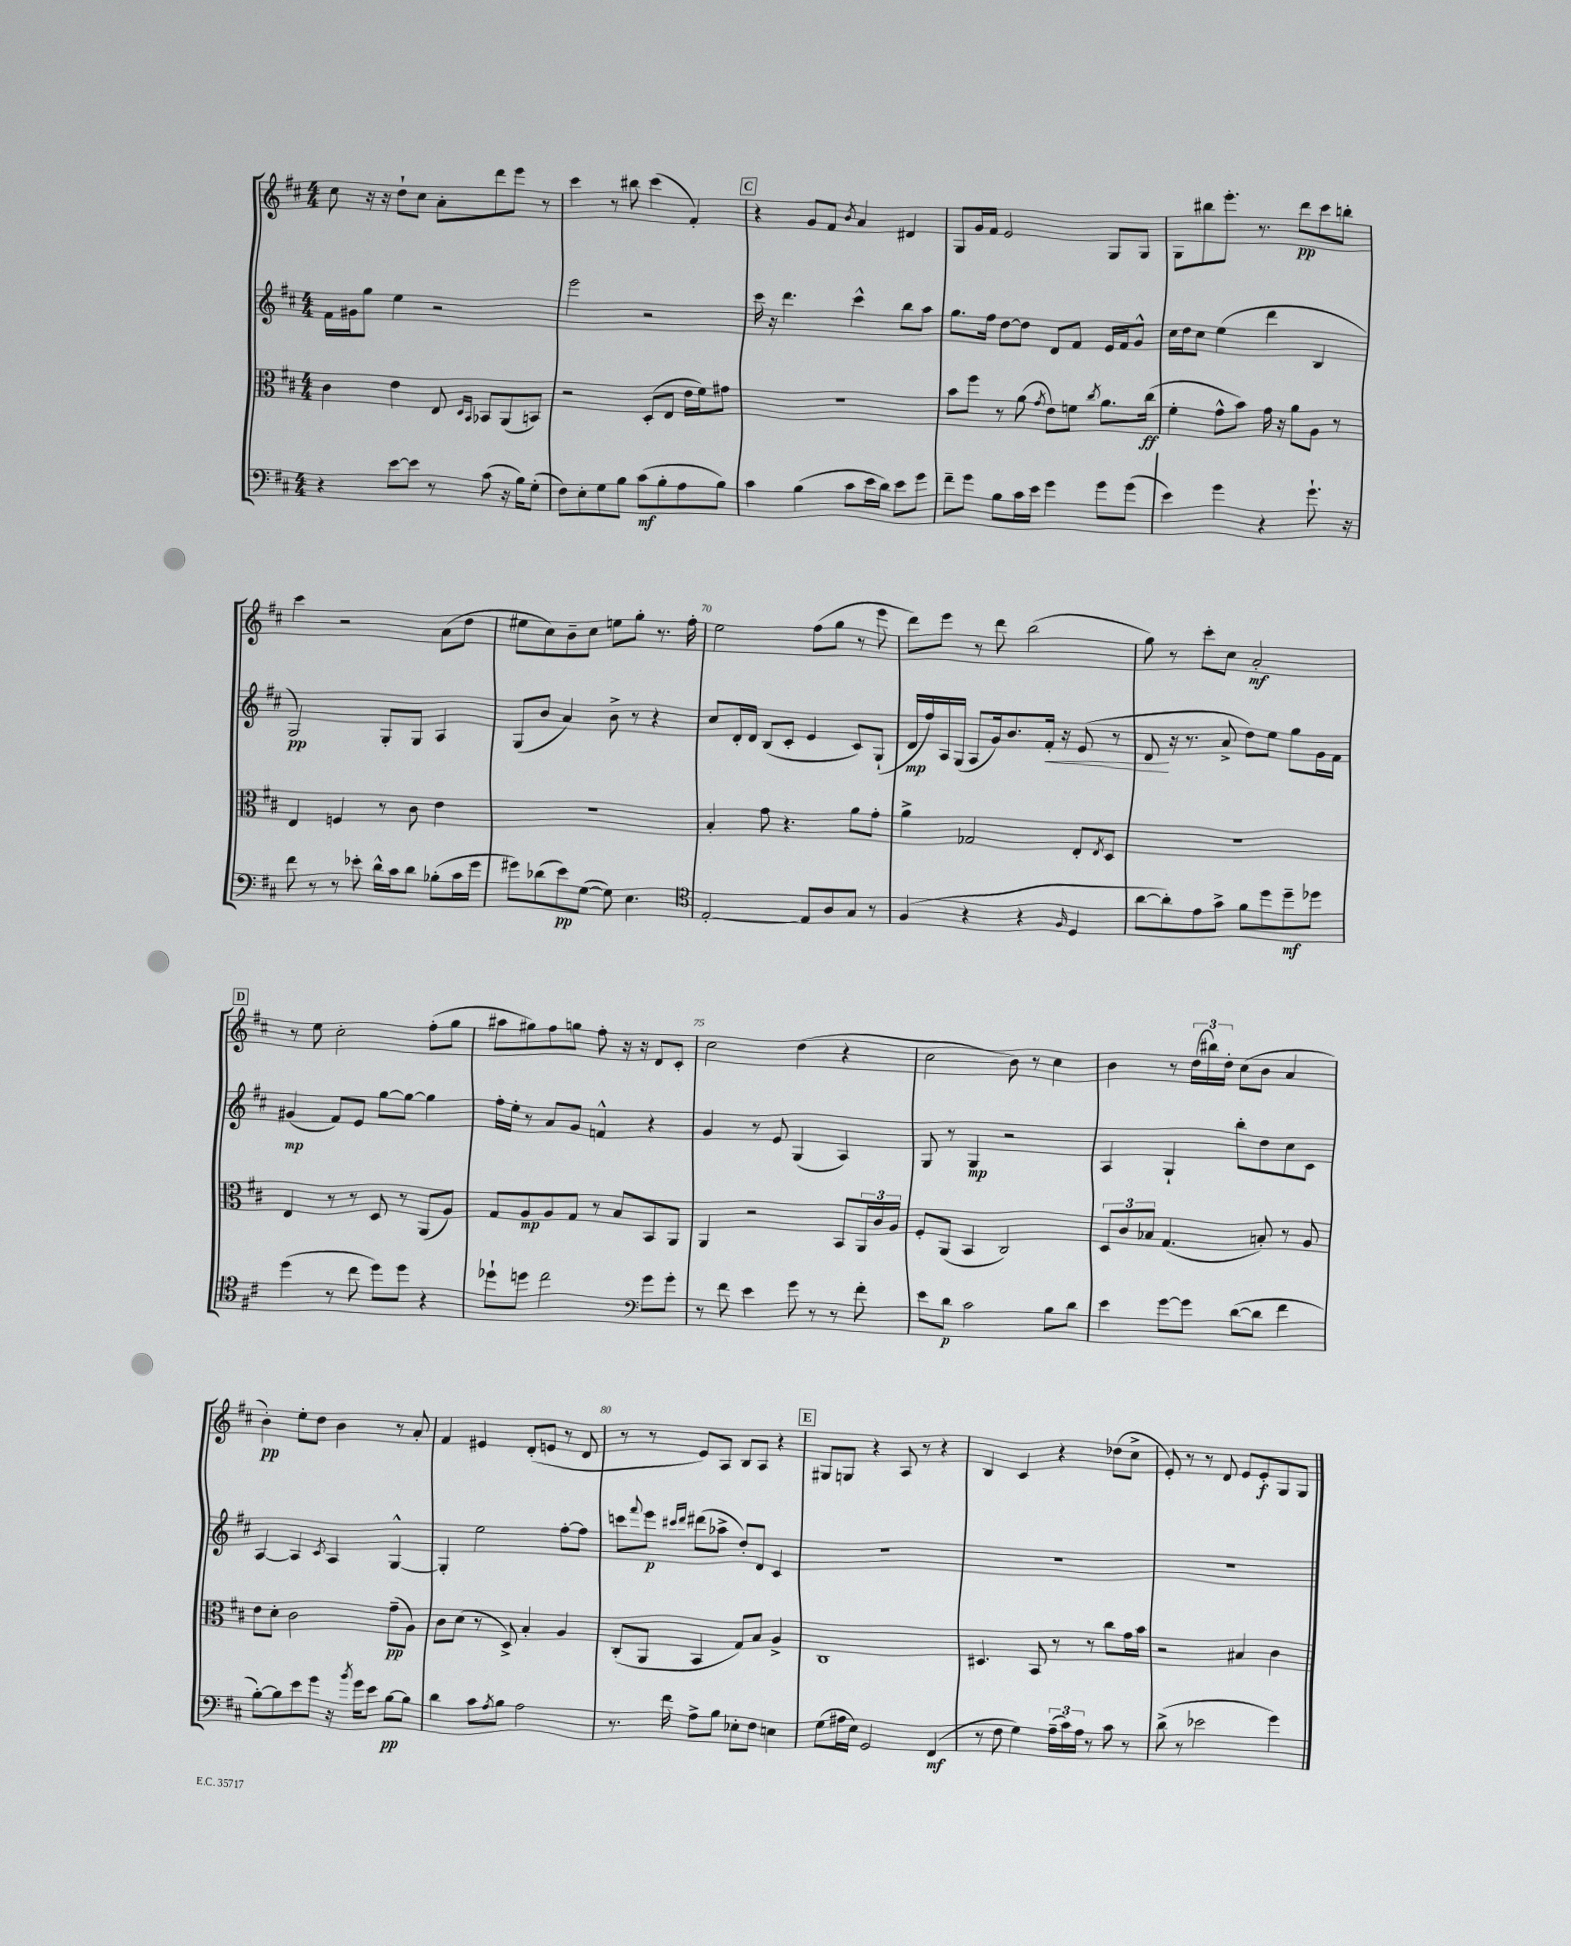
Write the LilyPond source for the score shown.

<<
\new StaffGroup <<
\new Staff = "s0" {
    \clef treble \key d \major \numericTimeSignature \time 4/4
    cis''8 r16 r16 d''8-! cis''8 a'8-. d'''8 e'''8 r8 |
    cis'''4 r8 bis''8 cis'''4( fis'4-.) |
    \mark \markup { \box "C" } r4 g'8 fis'8 \acciaccatura { b'8 } a'4 dis'4 |
    g8 g'16 fis'16 e'2 g8 g8 |
    g8 bis''8 e'''8.-. r8. d'''8\pp cis'''8 b''8-. |
    cis'''4 r2 a'8( d''8 |
    eis''8 cis''8) b'8-- cis''8 e''8 g''8-. r8. fis''16-. |
    e''2 fis''8( g''8 r8 e'''8 |
    d'''8) e'''8 r8 d'''8 b''2( |
    g''8) r8 cis'''8-. cis''8 a'2-.\mf |
    \mark \markup { \box "D" } r8 e''8 cis''2-. fis''8-.( g''8 |
    ais''8 gis''8) fis''8 g''8 fis''8-. r16 r16 d'8 cis'8-. |
    cis''2 d''4( r4 |
    cis''2 b'8) r8 cis''4 |
    b'4 r8 \tuplet 3/2 { d''16( bis''16) d''16-. } cis''8( b'8 a'4 |
    b'4-.\pp) e''8-. d''8 b'4 r8 a'8-. |
    fis'4 eis'4 d'8-.( e'8 r8 d'8 |
    r8 r8 e'8) a8 b8 a8 r4 |
    \mark \markup { \box "E" } gis8 g8 r4 a8 r8 r4 |
    b4 cis'4 r4 des''8( cis''8-> |
    e'8-.) r8 r8 d'8 e'8 e'8-.\f g8 g8 \bar "|." |
}
\new Staff = "s1" {
    \clef treble \key d \major \numericTimeSignature \time 4/4
    fis'16 gis'16 g''8 e''4 r2 |
    e'''2 r2 |
    \mark \markup { \box "C" } cis'''16 r16 d'''4. cis'''4-^ b''8 a''8 |
    g''8. fis''16 d''8~ d''8 d'8 fis'8 e'16 fis'16 g'8-^ |
    cis''16 d''16 cis''8 e''4( d'''4 b4 |
    g2\pp) g8-. g8 a4 |
    g8( b'8 a'4) b'8-> r8 r4 |
    cis''8 d'16-. d'16 b8( cis'8-. e'4 cis'8) g8-!( |
    d'16\mp fis''16) a16 g16( a8 g'16) b'8. fis'16-.\< r16 e'8( r8 |
    d'8\! r16 r8. a'8-> d''8) e''8 g''8 g'16 fis'16 |
    \mark \markup { \box "D" } gis'4\mp( fis'8) e'8 g''8~ g''8~ g''4 |
    fis''16-. e''16-. r8 a'8 g'8 f'4-^ r4 |
    g'4 r8 e'8 g4( a4) |
    g8 r8 g4\mp r2 |
    a4 g4-! b''8-. d''8 cis''8 cis'8 |
    a4~ a4 \acciaccatura { cis'8 } a4 g4~-^ |
    g4-. e''2 fis''8~-. fis''8 |
    c'''8 \appoggiatura { fis'''8 } e'''8\p \grace { cis'''16 d'''16 } dis'''8( aes''8-> d''8-.) d'8 cis'4 |
    \mark \markup { \box "E" } R1 |
    R1 |
    R1 \bar "|." |
}
\new Staff = "s2" {
    \clef alto \key d \major \numericTimeSignature \time 4/4
    cis'4 e'4 e8 \grace { d16 b,16 } bes,8 a,8( b,8) |
    r2 d8-.( e8 e'16 fis'16) gis'8 |
    \mark \markup { \box "C" } R1 |
    b'8 fis''8 r8 a'8( \acciaccatura { g'8 } e'8) f'8 \acciaccatura { cis''8 } a'8. cis''16\ff( |
    fis'4-. g'8-^ b'8) g'16 r16 a'8 a8 r8 |
    e4 f4 r8 cis'8 e'4 |
    r1 |
    b4-. g'8 r4. a'8 g'8-. |
    a'4-> ges2 e8-. \acciaccatura { e8 } d8 |
    R1 |
    \mark \markup { \box "D" } e4 r8 r8 d8 r8 a,8( a8) |
    g8 a8\mp a8 g8 r8 b8 b,8 a,8 |
    a,4 r2 b,8 \tuplet 3/2 { a,16 cis'16 a16 } |
    fis8-. a,8( b,4 cis2) |
    \tuplet 3/2 { d8 cis'8 bes8 } g4.( b8-.) r8 a8 |
    e'8 d'8-. cis'2 g'8--\pp( a8) |
    cis'8 d'8( r8 d8->) b4-. a4 |
    cis8-.( a,8 b,4 g8) b8 a4-> |
    \mark \markup { \box "E" } cis1 |
    dis4. b,8 r8 r8 cis''8 g'16 b'16 |
    r2 bis4 cis'4 \bar "|." |
}
\new Staff = "s3" {
    \clef bass \key d \major \numericTimeSignature \time 4/4
    r4 e'8~ e'8 r8 cis'8( r16 b16) g8-.( |
    fis8) e8-. g8 b8 cis'8\mf( b8-. a8 b8) |
    \mark \markup { \box "C" } cis'4 b4( cis'8 e'16 d'16) e'8 g'8 |
    fis'8-- g'8 b8 cis'16 e'16 g'4 g'8 g'8( |
    e'4) g'4 r4 g'8.-! r16 |
    fis'8 r8 r8 ees'8-. d'16-^ cis'16 d'8 bes8-.( cis'16 g'16 |
    gis'8) des'8( e'8\pp) g8~( g8) e4. |
    \clef tenor e2~-. e8 a8 g8 r8 |
    fis4( r4 r4 \grace { fis16 } d4 |
    a'8~ a'8-.) e'8 g'8-> fis'8 d''8 d''8--\mf des''8 |
    \mark \markup { \box "D" } d''4( r8 cis''8 d''8) d''8 r4 |
    des''8-! d''8 cis''2 \clef bass g'8 g'8-. |
    r8 fis'8 e'4 g'8 r8 r8 fis'8-. |
    e'8 d'8\p cis'2 b8 d'8 |
    e'4 g'8~ g'8 d'8~( d'8 fis'4 |
    b8~-.) b8 e'8 g'8 r16 \acciaccatura { b'8 } g'16 e'8 b8~\pp b8 |
    d'4 cis'8 \acciaccatura { a8 } b8 a2 |
    r8. fis'16 a8-> b8 ees8-. fis8 e4 |
    \mark \markup { \box "E" } g8( ais16 e16) g,2 fis,4\mf( |
    r8 fis8 g4) \tuplet 3/2 { a16--( cis'16) a16 } r8 cis'8 r8 |
    d'8->( r8 ees'2 g'4) \bar "|." |
}
>>
>>
\layout { \context { \Score currentBarNumber = #63 \override BarNumber.break-visibility = ##(#f #t #t) barNumberVisibility = #(every-nth-bar-number-visible 5) } }
